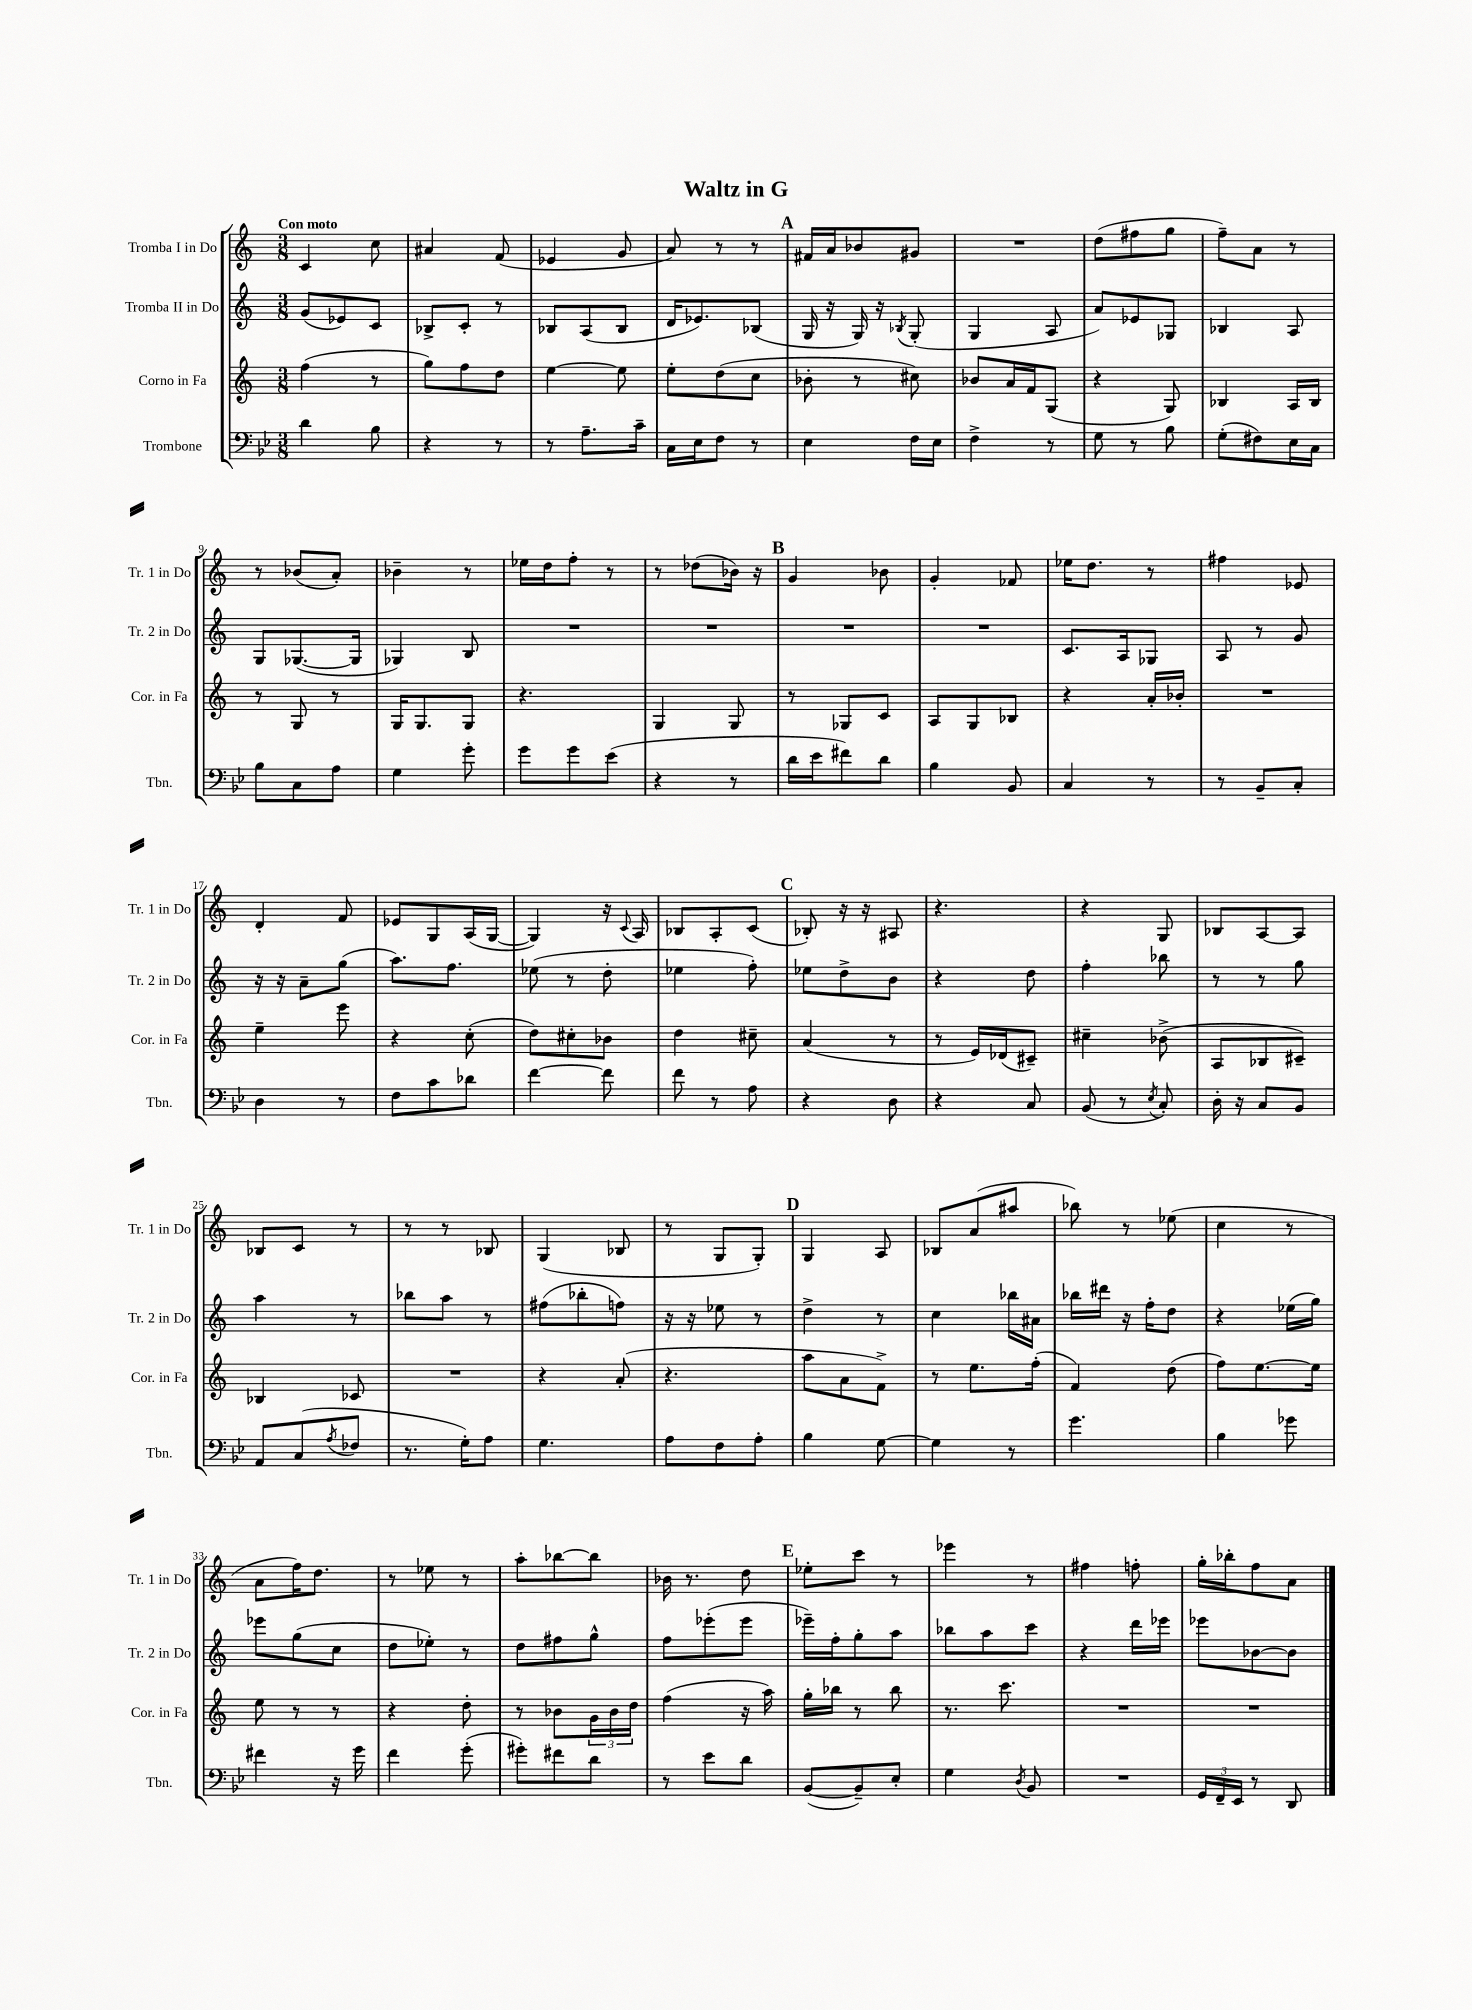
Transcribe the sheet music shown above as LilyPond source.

\header { title = "Waltz in G" }
<<
\new StaffGroup <<
\new Staff = "s0" \with { instrumentName = "Tromba I in Do" shortInstrumentName = "Tr. 1 in Do" } {
    \clef treble \key c \major \numericTimeSignature \time 3/8 \tempo "Con moto"
    c'4 c''8 |
    ais'4 f'8( |
    ees'4 g'8 |
    a'8) r8 r8 |
    \mark \markup { \bold "A" } fis'16 a'16 bes'8 gis'8 |
    R4. |
    d''8( fis''8 g''8 |
    f''8--) a'8 r8 |
    r8 bes'8( a'8-.) |
    bes'4-- r8 |
    ees''16 d''16 f''8-. r8 |
    r8 des''8( bes'16) r16 |
    \mark \markup { \bold "B" } g'4 bes'8 |
    g'4-. fes'8 |
    ees''16 d''8. r8 |
    fis''4 ees'8 |
    d'4-. f'8 |
    ees'8 g8 a16( g16~ |
    g4) r16 \appoggiatura { c'8 } a16 |
    bes8 a8-. c'8( |
    \mark \markup { \bold "C" } bes8-.) r16 r16 ais8 |
    r4. |
    r4 g8 |
    bes8 a8~ a8 |
    bes8 c'8 r8 |
    r8 r8 bes8 |
    g4( bes8 |
    r8 g8 g8-.) |
    \mark \markup { \bold "D" } g4 a8 |
    bes8 a'8( ais''8 |
    bes''8) r8 ees''8( |
    c''4 r8 |
    a'8 f''16) d''8. |
    r8 ees''8 r8 |
    a''8-. bes''8~ bes''8 |
    bes'16 r8. d''8 |
    \mark \markup { \bold "E" } ees''8-. c'''8 r8 |
    ees'''4 r8 |
    fis''4 f''8-. |
    g''16-. bes''16-. f''8 a'8 \bar "|." |
}
\new Staff = "s1" \with { instrumentName = "Tromba II in Do" shortInstrumentName = "Tr. 2 in Do" } {
    \clef treble \key c \major \numericTimeSignature \time 3/8
    g'8( ees'8) c'8 |
    bes8-> c'8-. r8 |
    bes8 a8( bes8 |
    d'16 ees'8.) bes8( |
    \mark \markup { \bold "A" } g16 r16 g16) r16 \acciaccatura { bes8 } g8-.( |
    g4 a8 |
    a'8) ees'8 ges8 |
    bes4 a8 |
    g8 ges8.~( ges16 |
    ges4) b8 |
    R4. |
    R4. |
    \mark \markup { \bold "B" } R4. |
    R4. |
    c'8. a16 ges8 |
    a8 r8 g'8 |
    r16 r16 a'8-- g''8( |
    a''8.) f''8. |
    ees''8( r8 d''8-. |
    ees''4 f''8-.) |
    \mark \markup { \bold "C" } ees''8 d''8-> b'8 |
    r4 d''8 |
    f''4-. bes''8 |
    r8 r8 g''8 |
    a''4 r8 |
    bes''8 a''8 r8 |
    fis''8( bes''8-. f''8) |
    r16 r16 ees''8 r8 |
    \mark \markup { \bold "D" } d''4-> r8 |
    c''4 bes''16 ais'16 |
    bes''16 dis'''16 r16 f''16-. d''8 |
    r4 ees''16( g''16) |
    ees'''8 g''8( c''8 |
    d''8 ees''8-.) r8 |
    d''8 fis''8 g''8-^ |
    f''8 ees'''8-.( ees'''8 |
    \mark \markup { \bold "E" } ees'''16--) f''16-. g''8-. a''8 |
    bes''8 a''8 c'''8 |
    r4 d'''16 ees'''16 |
    ees'''8 bes'8~ bes'8 \bar "|." |
}
\new Staff = "s2" \with { instrumentName = "Corno in Fa" shortInstrumentName = "Cor. in Fa" } {
    \clef treble \key c \major \numericTimeSignature \time 3/8
    f''4( r8 |
    g''8) f''8 d''8 |
    e''4~ e''8 |
    e''8-. d''8( c''8 |
    \mark \markup { \bold "A" } bes'8-. r8 cis''8) |
    bes'8 a'16 f'16 g8( |
    r4 g8) |
    bes4 a16 bes16 |
    r8 g8 r8 |
    g16 g8. g8 |
    r4. |
    g4 g8 |
    \mark \markup { \bold "B" } r8 ges8 c'8 |
    a8 g8 bes8 |
    r4 a'16-. bes'16-. |
    R4. |
    e''4-- e'''8 |
    r4 c''8-.( |
    d''8) cis''8-. bes'8 |
    d''4 cis''8-- |
    \mark \markup { \bold "C" } a'4( r8 |
    r8 e'16) des'16( cis'8--) |
    cis''4-- bes'8->( |
    a8 bes8 cis'8--) |
    bes4 ces'8 |
    R4. |
    r4 a'8-.( |
    r4. |
    \mark \markup { \bold "D" } a''8 a'8 f'8->) |
    r8 e''8. f''16-.( |
    f'4) d''8( |
    f''8) e''8.~ e''16 |
    e''8 r8 r8 |
    r4 d''8-. |
    r8 bes'8 \tuplet 3/2 { g'16 bes'16 d''16 } |
    f''4( r16 a''16) |
    \mark \markup { \bold "E" } g''16-. bes''16 r8 bes''8 |
    r8. c'''8. |
    R4. |
    R4. \bar "|." |
}
\new Staff = "s3" \with { instrumentName = "Trombone" shortInstrumentName = "Tbn." } {
    \clef bass \key bes \major \numericTimeSignature \time 3/8
    d'4 bes8 |
    r4 r8 |
    r8 a8.-- c'16-- |
    c16 ees16 f8 r8 |
    \mark \markup { \bold "A" } ees4 f16 ees16 |
    f4-> r8 |
    g8 r8 bes8 |
    g8-.( fis8) ees16 c16 |
    bes8 c8 a8 |
    g4 g'8-. |
    g'8 g'8 ees'8( |
    r4 r8 |
    \mark \markup { \bold "B" } d'16 ees'16 fis'8) d'8 |
    bes4 bes,8 |
    c4 r8 |
    r8 bes,8-- c8-. |
    d4 r8 |
    f8 c'8 des'8 |
    f'4~ f'8 |
    f'8 r8 a8 |
    \mark \markup { \bold "C" } r4 d8 |
    r4 c8 |
    bes,8( r8 \acciaccatura { ees8 } c8-.) |
    d16-. r16 c8 bes,8 |
    a,8 c8( \acciaccatura { a8 } fes8 |
    r8. g16-.) a8 |
    g4. |
    a8 f8 a8-. |
    \mark \markup { \bold "D" } bes4 g8~ |
    g4 r8 |
    g'4. |
    bes4 ges'8 |
    fis'4 r16 g'16 |
    f'4 g'8-.( |
    gis'8-.) fis'8 d'8 |
    r8 ees'8 d'8 |
    \mark \markup { \bold "E" } bes,8~( bes,8--) ees8-. |
    g4 \acciaccatura { d8 } bes,8 |
    R4. |
    \tuplet 3/2 { g,16 f,16-- ees,16 } r8 d,8 \bar "|." |
}
>>
>>
